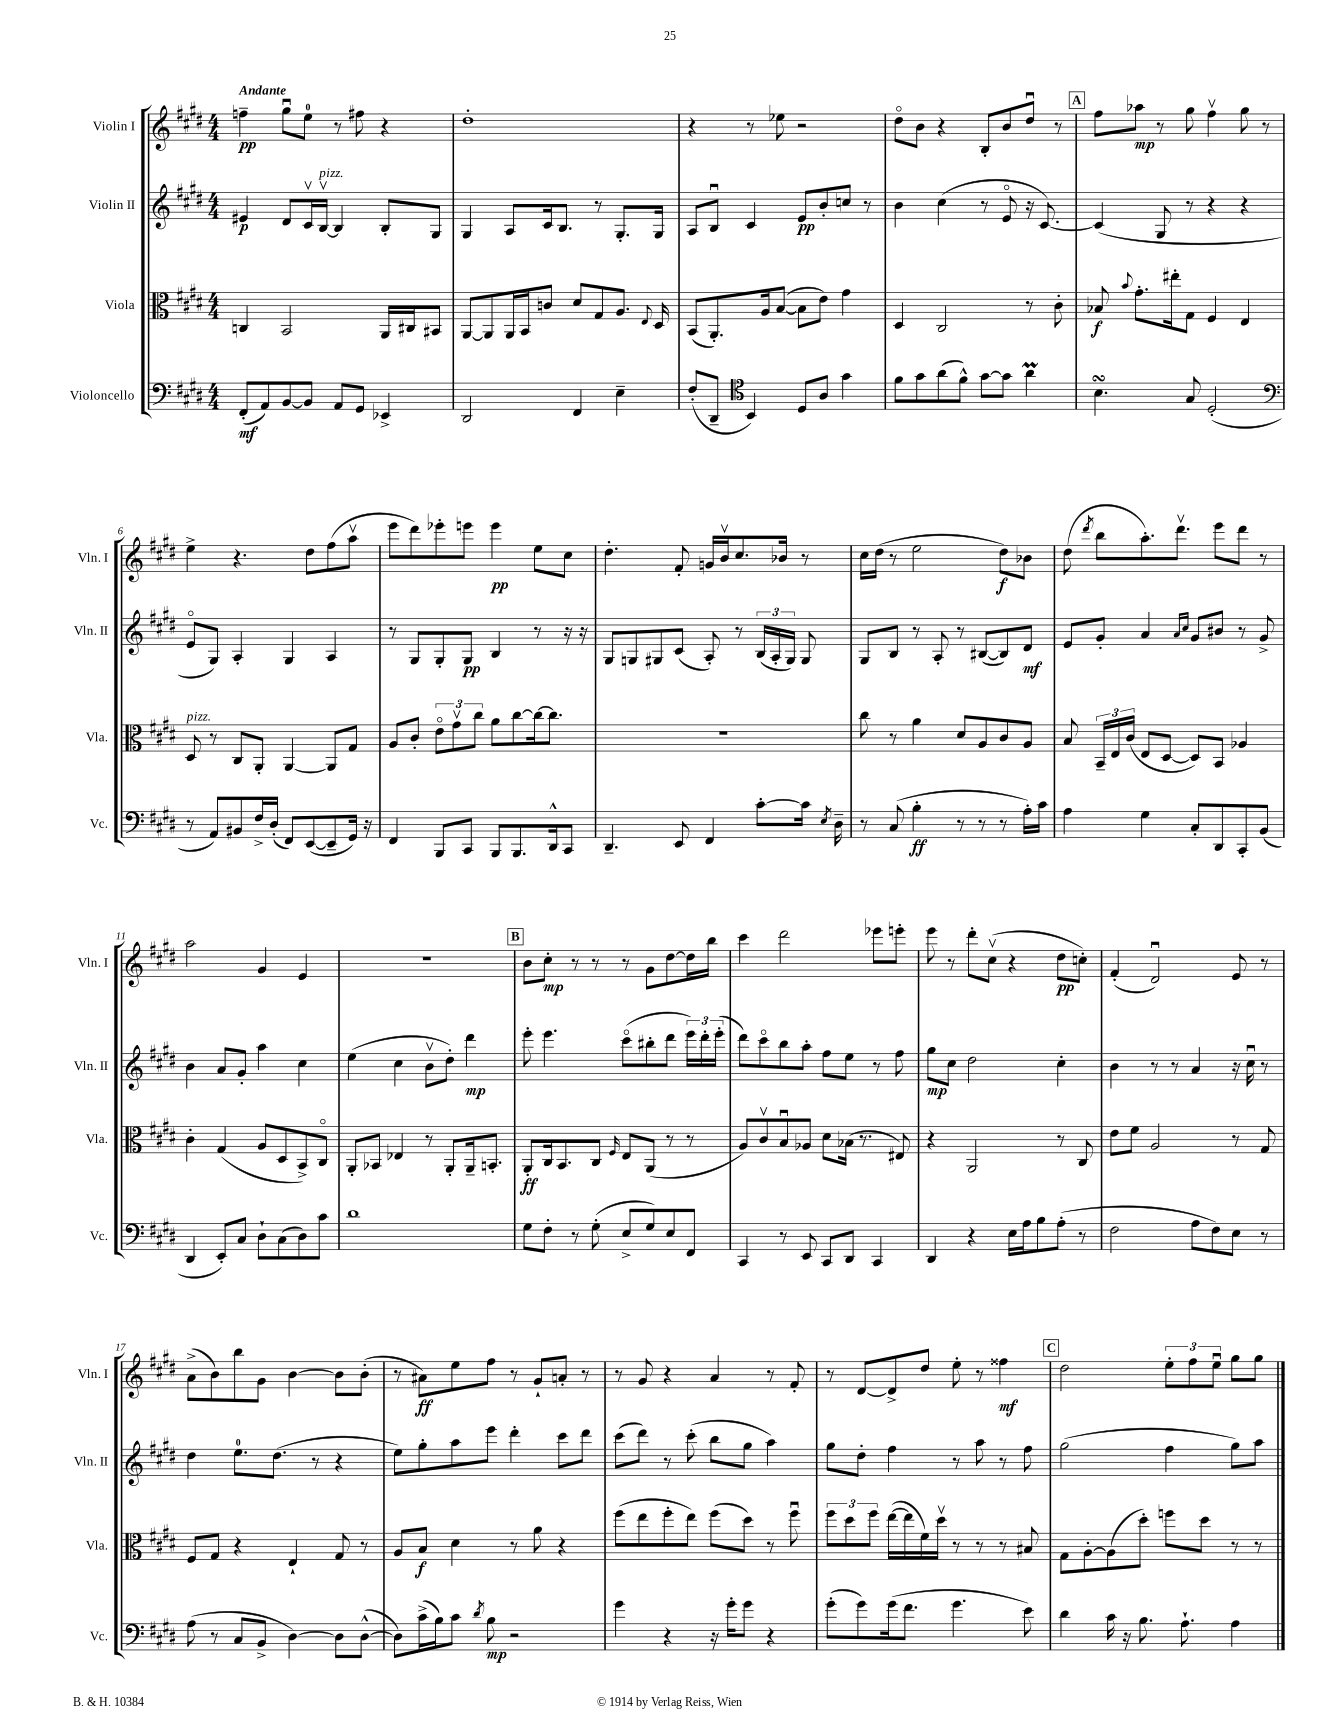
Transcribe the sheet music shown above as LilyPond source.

<<
\new StaffGroup <<
\new Staff = "s0" \with { instrumentName = "Violin I" shortInstrumentName = "Vln. I" } {
    \clef treble \key e \major \numericTimeSignature \time 4/4 \tempo "Andante"
    \autoBeamOff f''4--\pp gis''8[\downbow e''8]-0 r8 fis''8 r4 |
    dis''1-. |
    r4 r8 ees''8 r2 |
    dis''8[\flageolet b'8] r4 b8[-. b'8 dis''8]\downbow r8 |
    \mark \markup { \box "A" } fis''8[ aes''8]\mp r8 gis''8 fis''4\upbow gis''8 r8 |
    e''4-> r4. dis''8[ fis''8( a''8]\upbow |
    e'''8[ dis'''8) ees'''8-. e'''8] e'''4\pp e''8[ cis''8] |
    dis''4.-. fis'8-. g'16[ b'16\upbow cis''8. bes'16] r8 |
    cis''16[ dis''16]( r8 e''2 dis''8[\f) bes'8] |
    dis''8( \acciaccatura { dis'''8 } b''8[ a''8.-.) dis'''8.]\upbow e'''8[ dis'''8] r8 |
    a''2 gis'4 e'4 |
    r1 |
    \mark \markup { \box "B" } b'8[ cis''8]-.\mp r8 r8 r8 gis'8[ dis''8~ dis''16 b''16] |
    cis'''4 dis'''2 ees'''8[ e'''8]-. |
    e'''8 r8 dis'''8[-. cis''8]\upbow( r4 dis''8[\pp c''8]-.) |
    fis'4-.( dis'2\downbow) e'8 r8 |
    a'8[->( b'8) b''8 gis'8] b'4~ b'8[ b'8]-.( |
    r8 ais'8[\ff) e''8 fis''8] r8 gis'8[-! a'8]-. r8 |
    r8 gis'8 r4 a'4 r8 fis'8-. |
    r8 dis'8[~ dis'8-> dis''8] e''8-. r8 fisis''4\mf |
    \mark \markup { \box "C" } dis''2 \tuplet 3/2 { e''8[-. fis''8 e''8]\downbow } gis''8[ gis''8] \bar "|." |
}
\new Staff = "s1" \with { instrumentName = "Violin II" shortInstrumentName = "Vln. II" } {
    \clef treble \key e \major \numericTimeSignature \time 4/4
    \autoBeamOff eis'4\p dis'8[ cis'16\upbow b16]~\upbow^\markup { \italic "pizz." } b4 b8[-. gis8] |
    gis4 a8[ cis'16 b8.] r8 gis8.[-. gis16] |
    a8[ b8]\downbow cis'4 e'8[\pp b'8-. c''8] r8 |
    b'4 cis''4( r8 e'8\flageolet r16 cis'8.~) |
    \mark \markup { \box "A" } cis'4( gis8 r8 r4 r4 |
    e'8[\flageolet gis8]) a4-. gis4 a4 |
    r8 gis8[ gis8-. gis8]\pp b4 r8 r16 r16 |
    gis8[ g8 gis8 cis'8]( a8-.) r8 \tuplet 3/2 { b16[( a16-. gis16]) } gis8 |
    gis8[ b8] r8 a8-. r8 bis8[~( bis8) dis'8]\mf |
    e'8[ gis'8]-. a'4 \grace { a'16[ cis''16] } gis'8[ bis'8] r8 gis'8-> |
    b'4 a'8[ gis'8]-. a''4 cis''4 |
    e''4( cis''4 b'8[\upbow dis''8]-.) dis'''4\mp |
    \mark \markup { \box "B" } e'''8-. e'''4. cis'''8[\flageolet( bis''8-. dis'''8] \tuplet 3/2 { e'''16[) dis'''16-. e'''16]-.( } |
    dis'''8[) cis'''8\flageolet b''8 a''8]-. fis''8[ e''8] r8 fis''8 |
    gis''8[\mp cis''8] dis''2 cis''4-. |
    b'4 r8 r8 a'4 r16 cis''16\downbow r8 |
    dis''4 e''8.[-0 dis''8.]( r8 r4 |
    e''8[) gis''8-. a''8 e'''8] dis'''4-. cis'''8[ dis'''8] |
    cis'''8[( dis'''8]) r8 cis'''8-.( b''8[ gis''8] a''4) |
    gis''8[ dis''8]-. fis''4 r8 a''8 r8 fis''8 |
    \mark \markup { \box "C" } gis''2( fis''4 gis''8[) a''8] \bar "|." |
}
\new Staff = "s2" \with { instrumentName = "Viola" shortInstrumentName = "Vla." } {
    \clef alto \key e \major \numericTimeSignature \time 4/4
    \autoBeamOff c4 b,2 a,16[ cis16 bis,8] |
    a,8[~ a,8 a,16 b,16 c'8] dis'8[ gis8 a8.] \appoggiatura { e8 } dis16 |
    b,8[( a,8.-.) a16 b8]~( b8[ e'8]) gis'4 |
    dis4 cis2 r8 cis'8-. |
    \mark \markup { \box "A" } bes8\f \appoggiatura { b'8 } gis'8.[-. eis''16-. gis8] fis4 e4 |
    dis8^\markup { \italic "pizz." } r8 cis8[ a,8]-. a,4~ a,8[ gis8] |
    a8[ cis'8]-. \tuplet 3/2 { e'8[\flageolet gis'8\upbow cis''8] } a'8[ cis''8~ cis''16~ cis''8.] |
    R1 |
    cis''8 r8 a'4 dis'8[ a8 cis'8 a8] |
    b8 \tuplet 3/2 { b,16[-- e16 cis'16]( } e8[ dis8]~ dis8[) b,8] aes4 |
    cis'4-. gis4( a8[ dis8 b,8->) cis8]\flageolet |
    a,8[-. bes,8] ees4 r8 a,8[-. a,16-- b,8.]-. |
    \mark \markup { \box "B" } a,8[-.\ff cis16 b,8. cis8] \grace { fis16 } e8[ a,8]( r8 r8 |
    a8[) cis'8\upbow b8\downbow aes8] dis'8[ bes16]( r8. eis8) |
    r4 a,2 r8 cis8 |
    e'8[ fis'8] a2 r8 gis8 |
    fis8[ gis8] r4 e4-! gis8 r8 |
    a8[ b8]\f dis'4 r8 a'8 r4 |
    fis''8[( e''8 fis''8-. e''8]) fis''8[( dis''8]) r8 fis''8\downbow |
    \tuplet 3/2 { fis''8[ dis''8 fis''8] } e''16[~( e''16 fis'16) dis''16]\upbow r8 r8 r8 bis8 |
    \mark \markup { \box "C" } gis8[ a8~-. a8( dis''8]-.) f''8[ dis''8] r8 r8 \bar "|." |
}
\new Staff = "s3" \with { instrumentName = "Violoncello" shortInstrumentName = "Vc." } {
    \clef bass \key e \major \numericTimeSignature \time 4/4
    \autoBeamOff fis,8[-.\mf( a,8) b,8~ b,8] a,8[ gis,8] ees,4-> |
    dis,2 fis,4 e4-- |
    fis8[-.( dis,8]-- \clef tenor b,4) dis8[ a8] gis'4 |
    fis'8[ gis'8 a'8( fis'8]-^) gis'8[~ gis'8] a'4\prall |
    \mark \markup { \box "A" } b4.\turn gis8 dis2-.( |
    \clef bass r8 a,8[) bis,8 fis16-> dis16]-.( fis,8[) e,8~( e,8-- gis,16]) r16 |
    fis,4 b,,8[ cis,8] b,,8[ b,,8. dis,16-^ cis,8] |
    dis,4.-- e,8 fis,4 cis'8[~-. cis'16] \acciaccatura { e8 } dis16-- |
    r8 cis8( b4-.\ff r8 r8 r8 a16[-.) cis'16] |
    a4 gis4 cis8[-. dis,8 cis,8-. b,8]( |
    dis,4 e,8[-.) cis8] dis8[-! cis8( dis8) cis'8] |
    dis'1 |
    \mark \markup { \box "B" } gis8[ fis8]-. r8 gis8-.( e8[-> gis8) e8 fis,8] |
    cis,4 r8 e,8 cis,8[ dis,8] cis,4 |
    dis,4 r4 e16[ a16 b8 a8]-.( r8 |
    fis2 a8[ fis8) e8] r8 |
    a8( r8 cis8[ b,8]-> dis4~) dis8[ dis8]~-^( |
    dis8[) cis'16->( b16) cis'8] \acciaccatura { dis'8 } b8\mp r2 |
    gis'4 r4 r16 gis'16[-. gis'8] r4 |
    gis'8[-.( gis'8) gis'16( fis'8.] gis'4. e'8) |
    \mark \markup { \box "C" } dis'4 cis'16 r16 b8. a8.-! a4 \bar "|." |
}
>>
>>
